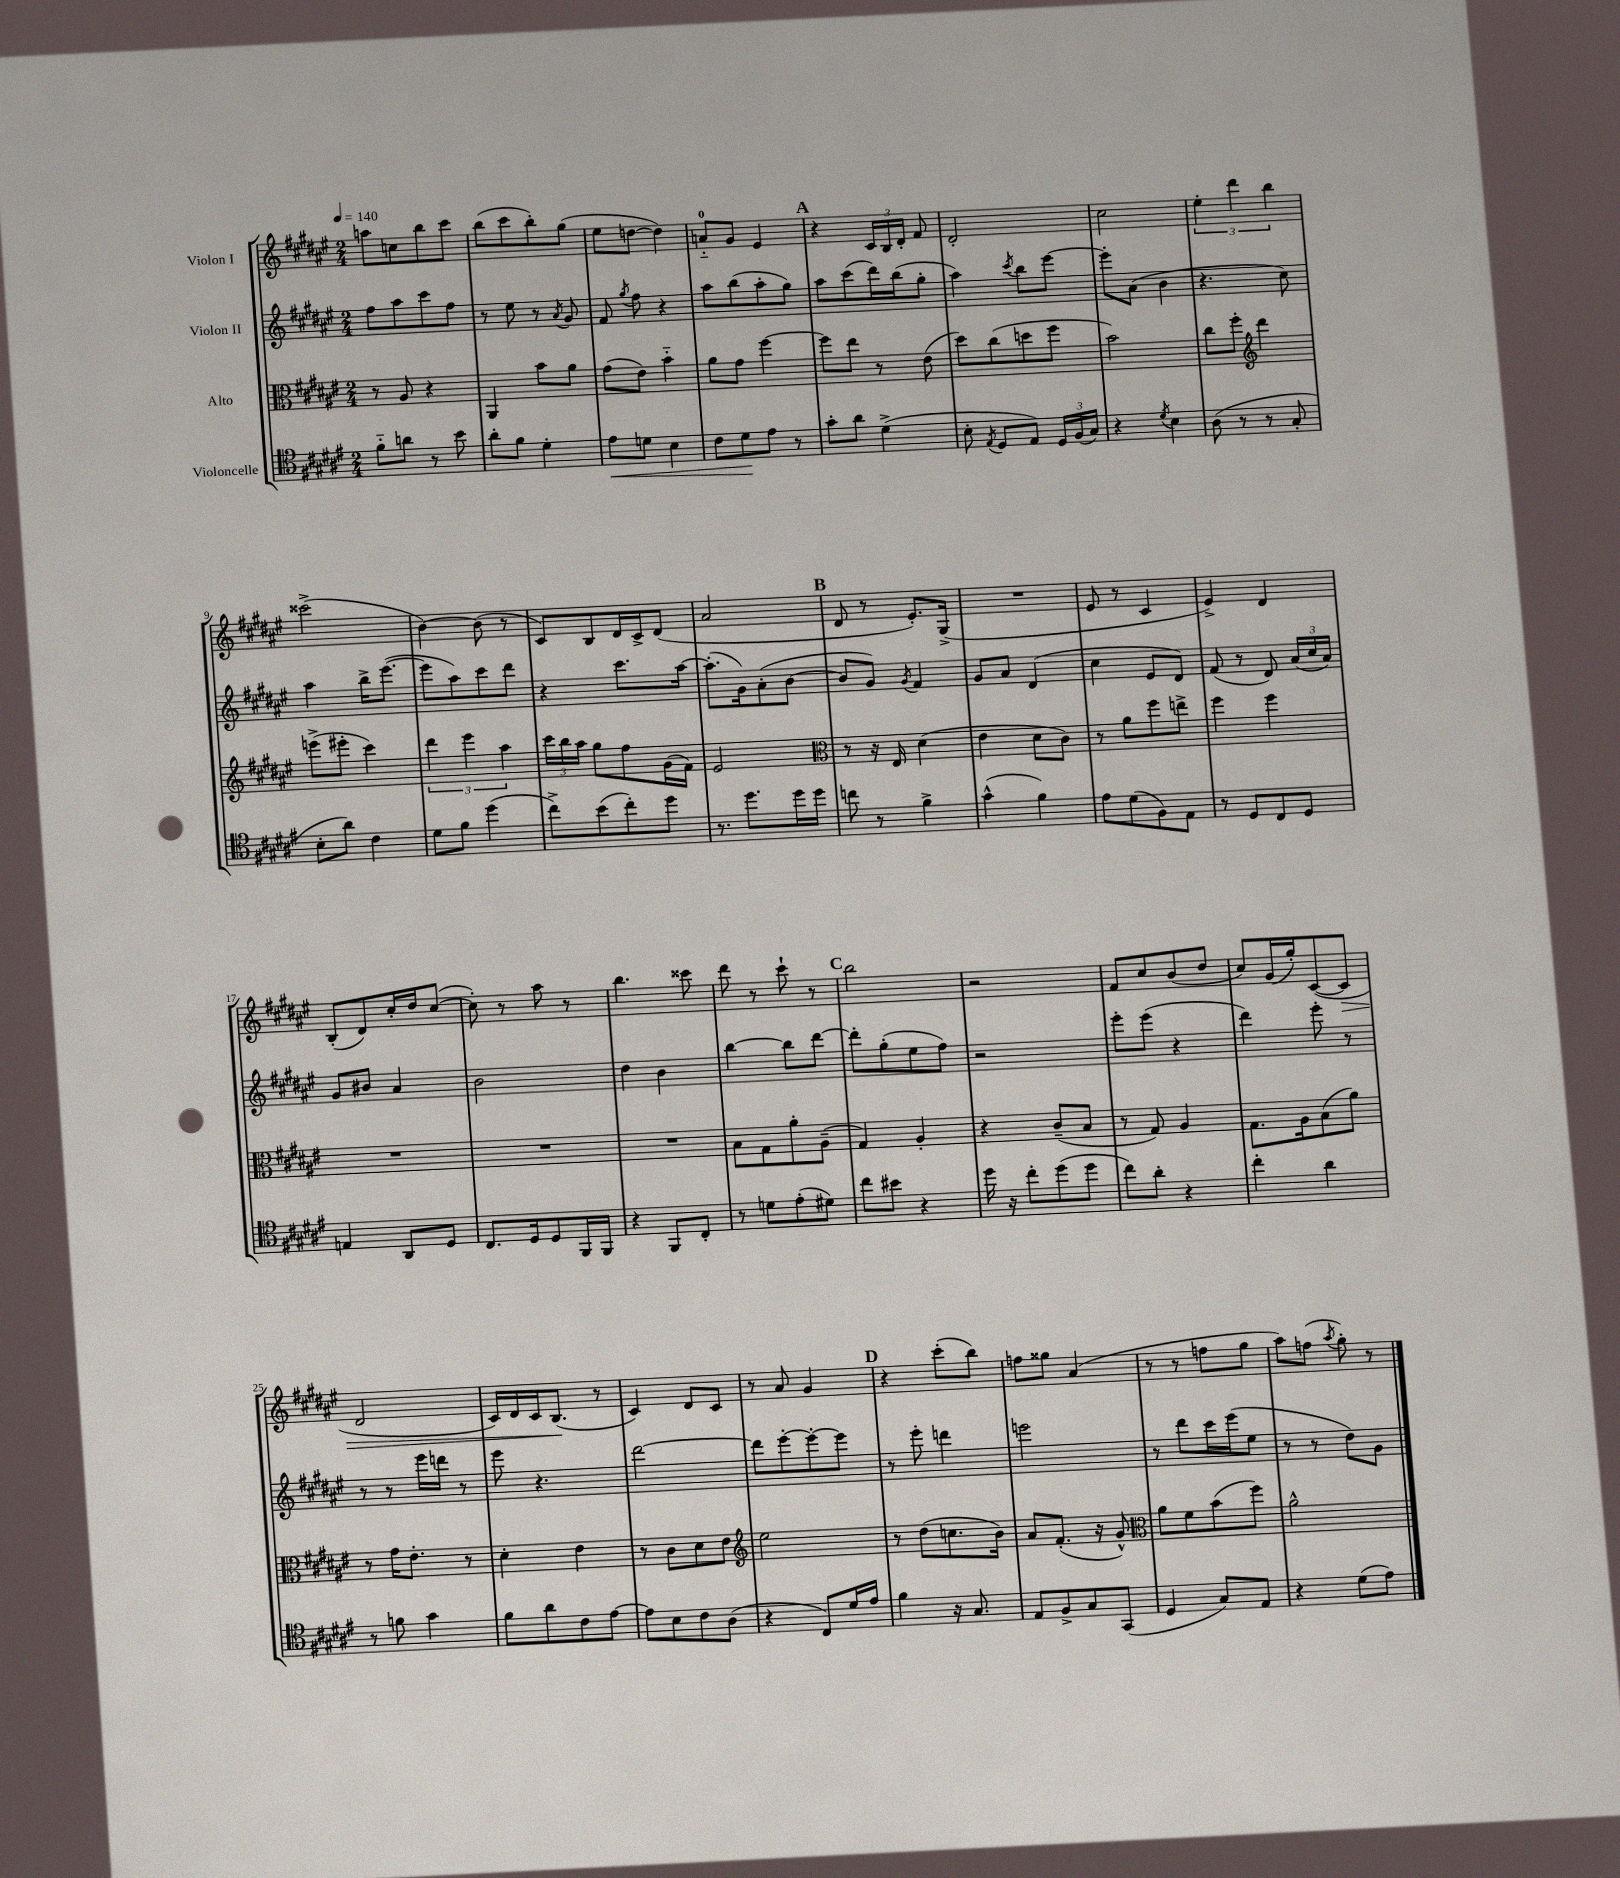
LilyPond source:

<<
\new StaffGroup <<
\new Staff = "s0" \with { instrumentName = "Violon I" } {
    \clef treble \key fis \major \numericTimeSignature \time 2/4 \tempo 4 = 140
    \autoBeamOff a''8[ c''8 b''8 cis'''8] |
    b''8[( cis'''8 b''8-.) gis''8]( |
    eis''8[ d''8]~ d''4) |
    a'8[-0-_ gis'8] eis'4 |
    \mark \markup { \bold "A" } r4 \tuplet 3/2 { cis'16[ b16 dis'16]-. } fis'8 |
    dis'2-. |
    cis''2 |
    \tuplet 3/2 { eis''4-. dis'''4 b''4 } |
    cisis'''2->( |
    b'4~) b'8( r8 |
    cis'8[) b8 dis'16 cis'16-> dis'8]( |
    ais'2 |
    \mark \markup { \bold "B" } dis'8 r8 eis'8.[-.) gis16]->( |
    R2 |
    eis'8 r8 cis'4 |
    eis'4->) dis'4 |
    b8[-.( dis'8) cis''16-. dis''16 cis''8]~( |
    cis''8-.) r8 ais''8 r8 |
    b''4. cisis'''8 |
    dis'''8 r8 cis'''8-! r8 |
    \mark \markup { \bold "C" } b''2 |
    r2 |
    fis'8[ cis''8 b'8( dis''8] |
    cis''8[) gis'16( gis''16-.) cis'8~( cis'8]\> |
    dis'2 |
    cis'16[) dis'16 cis'16 b8.]\!( r8 |
    cis'4) dis'8[ cis'8] |
    r8 ais'8 gis'4 |
    \mark \markup { \bold "D" } r4 cis'''8[-.( b''8]) |
    f''8[ gisis''8] ais'4( |
    r8 r8 f''8[ gis''8] |
    ais''8[) f''8]( \acciaccatura { ais''8 } gis''8-.) r8 \bar "|." |
}
\new Staff = "s1" \with { instrumentName = "Violon II" } {
    \clef treble \key fis \major \numericTimeSignature \time 2/4
    \autoBeamOff fis''8[ ais''8 cis'''8 fis''8] |
    r8 eis''8 r8 \acciaccatura { ais'8 } gis'8 |
    fis'8 \acciaccatura { gis''8 } fis''8 r4 |
    ais''8[ b''8( ais''8-. gis''8]) |
    \mark \markup { \bold "A" } ais''8[ cis'''8( dis'''16) b''16( gis''8]-. |
    ais''4) \acciaccatura { cis'''8 } b''8[ eis'''8]~ |
    eis'''8[-. ais'8]( b'4 |
    r4. cis''8) |
    ais''4 b''16[-> eis'''8.]~( |
    eis'''8[ ais''8) cis'''8 dis'''8] |
    r4 cis'''8.[ ais''16]~ |
    ais''8.[-.( gis'16) ais'8-.( b'8]~ |
    \mark \markup { \bold "B" } b'8[ gis'8]) \acciaccatura { gis'8 } fis'4 |
    gis'8[ ais'8] dis'4( |
    cis''4 eis'8[ dis'8]) |
    fis'8( r8 dis'8) \tuplet 3/2 { ais'16[( cis''16 ais'16]) } |
    gis'8[ bis'8] ais'4 |
    b'2 |
    dis''4 b'4 |
    b''4~ b''8[ dis'''8]~ |
    \mark \markup { \bold "C" } dis'''8[-. gis''8-.( eis''8 fis''8]) |
    r2 |
    eis'''8[-. eis'''8]( r4 |
    dis'''4) eis'''8-. r8 |
    r8 r8 eis'''16[ d'''16] r8 |
    eis'''8 r4. |
    dis'''2~ |
    dis'''8[ eis'''8~-. eis'''8~-. eis'''8] |
    \mark \markup { \bold "D" } r8 eis'''8-. d'''4 |
    e'''2 |
    r8 dis'''8[ cis'''16 eis'''16( eis''8] |
    r8 r8 dis''8[) gis'8] \bar "|." |
}
\new Staff = "s2" \with { instrumentName = "Alto" } {
    \clef alto \key fis \major \numericTimeSignature \time 2/4
    \autoBeamOff r8 ais8 r4 |
    ais,4 b'8[ ais'8] |
    gis'8[( eis'8]) b'4-_ |
    ais'8[ gis'8] fis''4~ |
    \mark \markup { \bold "A" } fis''8[ eis''8] r8 eis'8( |
    dis''8[) cis''8( d''8 fis''8] |
    b'2) |
    cis''8[ fis''8]-. \clef treble dis'''4 |
    e'''8[->( eis'''8]-. cis'''4) |
    \tuplet 3/2 { dis'''4 eis'''4 ais''4 } |
    \tuplet 3/2 { cis'''16[ b''16 ais''16] } gis''8[ fis''8 gis'16( fis'16]) |
    eis'2 |
    \mark \markup { \bold "B" } \clef alto r8 r16 eis16 dis'4( |
    eis'4 dis'8[ cis'8]) |
    r8 ais'8[ fis''8 e''8]-> |
    fis''4 fis''4 |
    R2 |
    R2 |
    R2 |
    b8[ gis8 ais'8-. ais8]--( |
    \mark \markup { \bold "C" } gis4) ais4-. |
    r4 cis'8[--( b8] |
    r8 gis8) ais4 |
    gis8.[ ais16 b8( ais'8]) |
    r8 gis'16[ eis'8.]-. r8 |
    dis'4-. eis'4 |
    r8 cis'8[ dis'8 eis'8] |
    \clef treble eis''2 |
    \mark \markup { \bold "D" } r8 dis''8[( c''8. b'16]) |
    ais'8[ fis'8.]-.( r16 gis'8-^) |
    \clef alto ais'8[ fis'8 b'8( fis''8]) |
    ais'2-^ \bar "|." |
}
\new Staff = "s3" \with { instrumentName = "Violoncelle" } {
    \clef tenor \key fis \major \numericTimeSignature \time 2/4
    \autoBeamOff fis'8[-_ a'8] r8 b'8 |
    ais'8[-. fis'8] dis'4-. |
    eis'8[\< d'8] b4 |
    cis'8[ dis'8\! eis'8] r8 |
    \mark \markup { \bold "A" } gis'8[-. ais'8] dis'4->( |
    b8-. \acciaccatura { eis8 } dis8[ eis8]) \tuplet 3/2 { dis16[ fis16( gis16]) } |
    r4 \acciaccatura { dis'8 } b4 |
    ais8( r8 r8 gis8-. |
    b8[-. ais'8]) cis'4 |
    dis'8[ fis'8] dis''4( |
    cis''8[->) b'8( cis''8-.) dis''8] |
    r8. dis''8.[ dis''16 dis''16] |
    \mark \markup { \bold "B" } c''8 r8 fis'4-> |
    gis'4-^( fis'4) |
    eis'8[ dis'8( fis8) eis8] |
    r8 dis8[ cis8 dis8] |
    e4 ais,8[ dis8] |
    cis8.[ dis16 dis8 fis,16 fis,16] |
    r4 fis,8[ cis8]-. |
    r8 d'8[ eis'8-.( dis'8]) |
    \mark \markup { \bold "C" } cis''8[ bis'8] r4 |
    dis''16 r16 cis''8[-. dis''8( dis''8] |
    cis''8[) ais'8]-. r4 |
    cis''4-. ais'4 |
    r8 f'8 gis'4 |
    fis'8[ ais'8 cis'8 eis'8]~ |
    eis'8[ b8 cis'8 ais8]( |
    r4 cis8[) dis'16 eis'16] |
    \mark \markup { \bold "D" } fis'4 r16 gis8. |
    eis8[ fis8-> gis8 gis,8]( |
    dis4 gis8[) eis8] |
    r4 dis'8[( eis'8]) \bar "|." |
}
>>
>>
